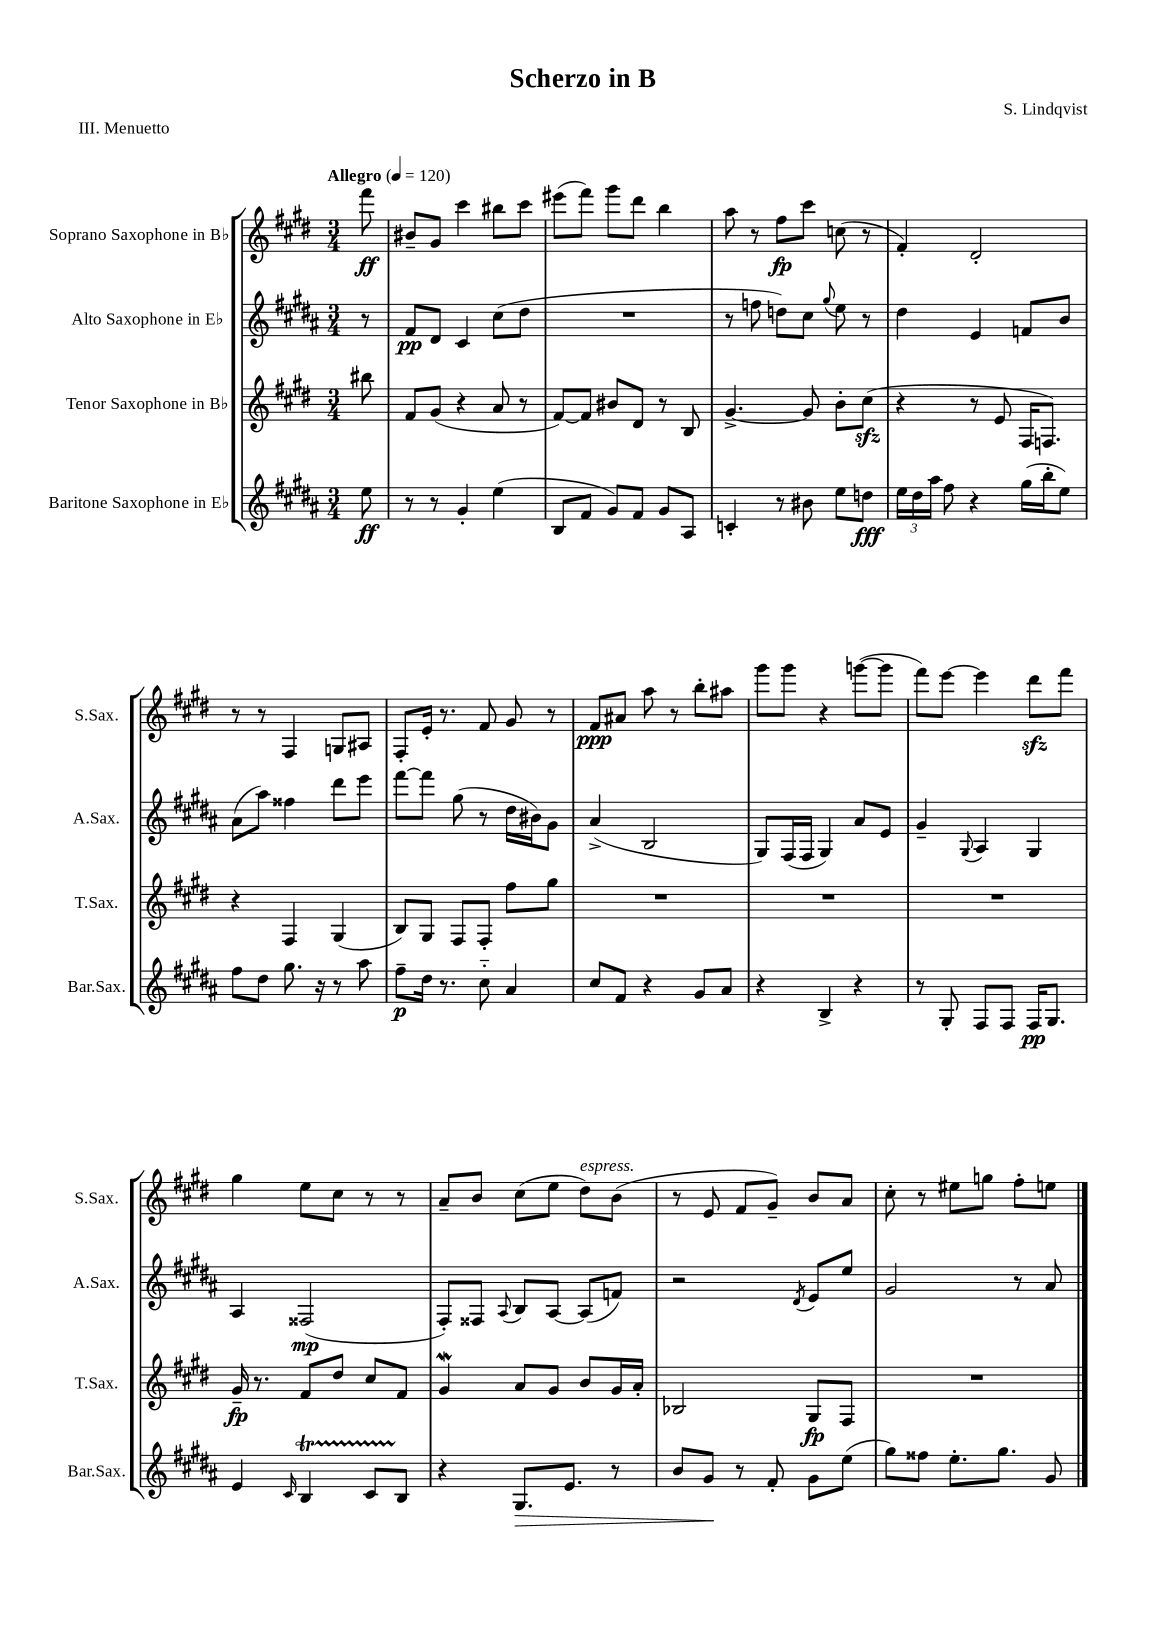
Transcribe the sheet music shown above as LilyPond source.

\header { title = "Scherzo in B" composer = "S. Lindqvist" piece = "III. Menuetto" }
<<
\new StaffGroup <<
\new Staff = "s0" \with { instrumentName = "Soprano Saxophone in Bb" shortInstrumentName = "S.Sax." } {
    \clef treble \key e \major \numericTimeSignature \time 3/4 \partial 8 \tempo "Allegro" 4 = 120
    \autoBeamOff fis'''8\ff |
    bis'8[-- gis'8] cis'''4 bis''8[ cis'''8] |
    eis'''8[( fis'''8]) gis'''8[ dis'''8] b''4 |
    a''8 r8 fis''8[\fp cis'''8] c''8( r8 |
    fis'4-.) dis'2-. |
    r8 r8 fis4 g8[ ais8] |
    fis8[-. e'16]-. r8. fis'8 gis'8 r8 |
    fis'8[\ppp ais'8] a''8 r8 b''8[-. ais''8] |
    gis'''8[ gis'''8] r4 g'''8[~( g'''8] |
    fis'''8[) e'''8]~ e'''4 dis'''8[\sfz fis'''8] |
    gis''4 e''8[ cis''8] r8 r8 |
    a'8[-- b'8] cis''8[( e''8] dis''8[^\markup { \italic "espress." }) b'8]( |
    r8 e'8 fis'8[ gis'8]--) b'8[ a'8] |
    cis''8-. r8 eis''8[ g''8] fis''8[-. e''8] \bar "|." |
}
\new Staff = "s1" \with { instrumentName = "Alto Saxophone in Eb" shortInstrumentName = "A.Sax." } {
    \clef treble \key b \major \numericTimeSignature \time 3/4 \partial 8
    \autoBeamOff r8 |
    fis'8[\pp dis'8] cis'4 cis''8[( dis''8] |
    R2. |
    r8 f''8 d''8[) cis''8] \appoggiatura { gis''8 } e''8 r8 |
    dis''4 e'4 f'8[ b'8] |
    ais'8[( ais''8]) fisis''4 dis'''8[ e'''8] |
    fis'''8[~ fis'''8] gis''8( r8 dis''16[ bis'16) gis'8] |
    ais'4->( b2 |
    gis8[) fis16( fis16] gis4) ais'8[ e'8] |
    gis'4-- \appoggiatura { gis8 } ais4 gis4 |
    ais4 fisis2\mp( |
    fis8[-.) fisis8] \appoggiatura { ais8 } b8[ ais8]~ ais8[( f'8]) |
    r2 \acciaccatura { dis'8 } e'8[ e''8] |
    gis'2 r8 ais'8 \bar "|." |
}
\new Staff = "s2" \with { instrumentName = "Tenor Saxophone in Bb" shortInstrumentName = "T.Sax." } {
    \clef treble \key e \major \numericTimeSignature \time 3/4 \partial 8
    \autoBeamOff bis''8 |
    fis'8[ gis'8]( r4 a'8 r8 |
    fis'8[~) fis'8] bis'8[ dis'8] r8 b8 |
    gis'4.~-> gis'8 b'8[-. cis''8]\sfz( |
    r4 r8 e'8 fis16[ f8.]) |
    r4 fis4 gis4( |
    b8[) gis8] fis8[ fis8]-. fis''8[ gis''8] |
    R2. |
    R2. |
    R2. |
    gis'16--\fp r8. fis'8[ dis''8] cis''8[ fis'8] |
    gis'4\mordent a'8[ gis'8] b'8[ gis'16 a'16]-. |
    bes2 gis8[\fp fis8] |
    R2. \bar "|." |
}
\new Staff = "s3" \with { instrumentName = "Baritone Saxophone in Eb" shortInstrumentName = "Bar.Sax." } {
    \clef treble \key b \major \numericTimeSignature \time 3/4 \partial 8
    \autoBeamOff e''8\ff |
    r8 r8 gis'4-. e''4( |
    b8[ fis'8] gis'8[) fis'8] gis'8[ ais8] |
    c'4-. r8 bis'8 e''8[ d''8]\fff |
    \tuplet 3/2 { e''16[ dis''16 ais''16] } fis''8 r4 gis''16[( b''16-. e''8]) |
    fis''8[ dis''8] gis''8. r16 r8 ais''8 |
    fis''8[--\p dis''16] r8. cis''8-_ ais'4 |
    cis''8[ fis'8] r4 gis'8[ ais'8] |
    r4 b4-> r4 |
    r8 gis8-. fis8[ fis8] fis16[\pp gis8.] |
    e'4 \grace { cis'16 } b4\startTrillSpan cis'8[ b8]\stopTrillSpan |
    r4 gis8.[\> e'8.] r8 |
    b'8[ gis'8]\! r8 fis'8-. gis'8[ e''8]( |
    gis''8[) fisis''8] e''8.[-. gis''8.] gis'8 \bar "|." |
}
>>
>>
\layout { \context { \Score \remove "Bar_number_engraver" } }
